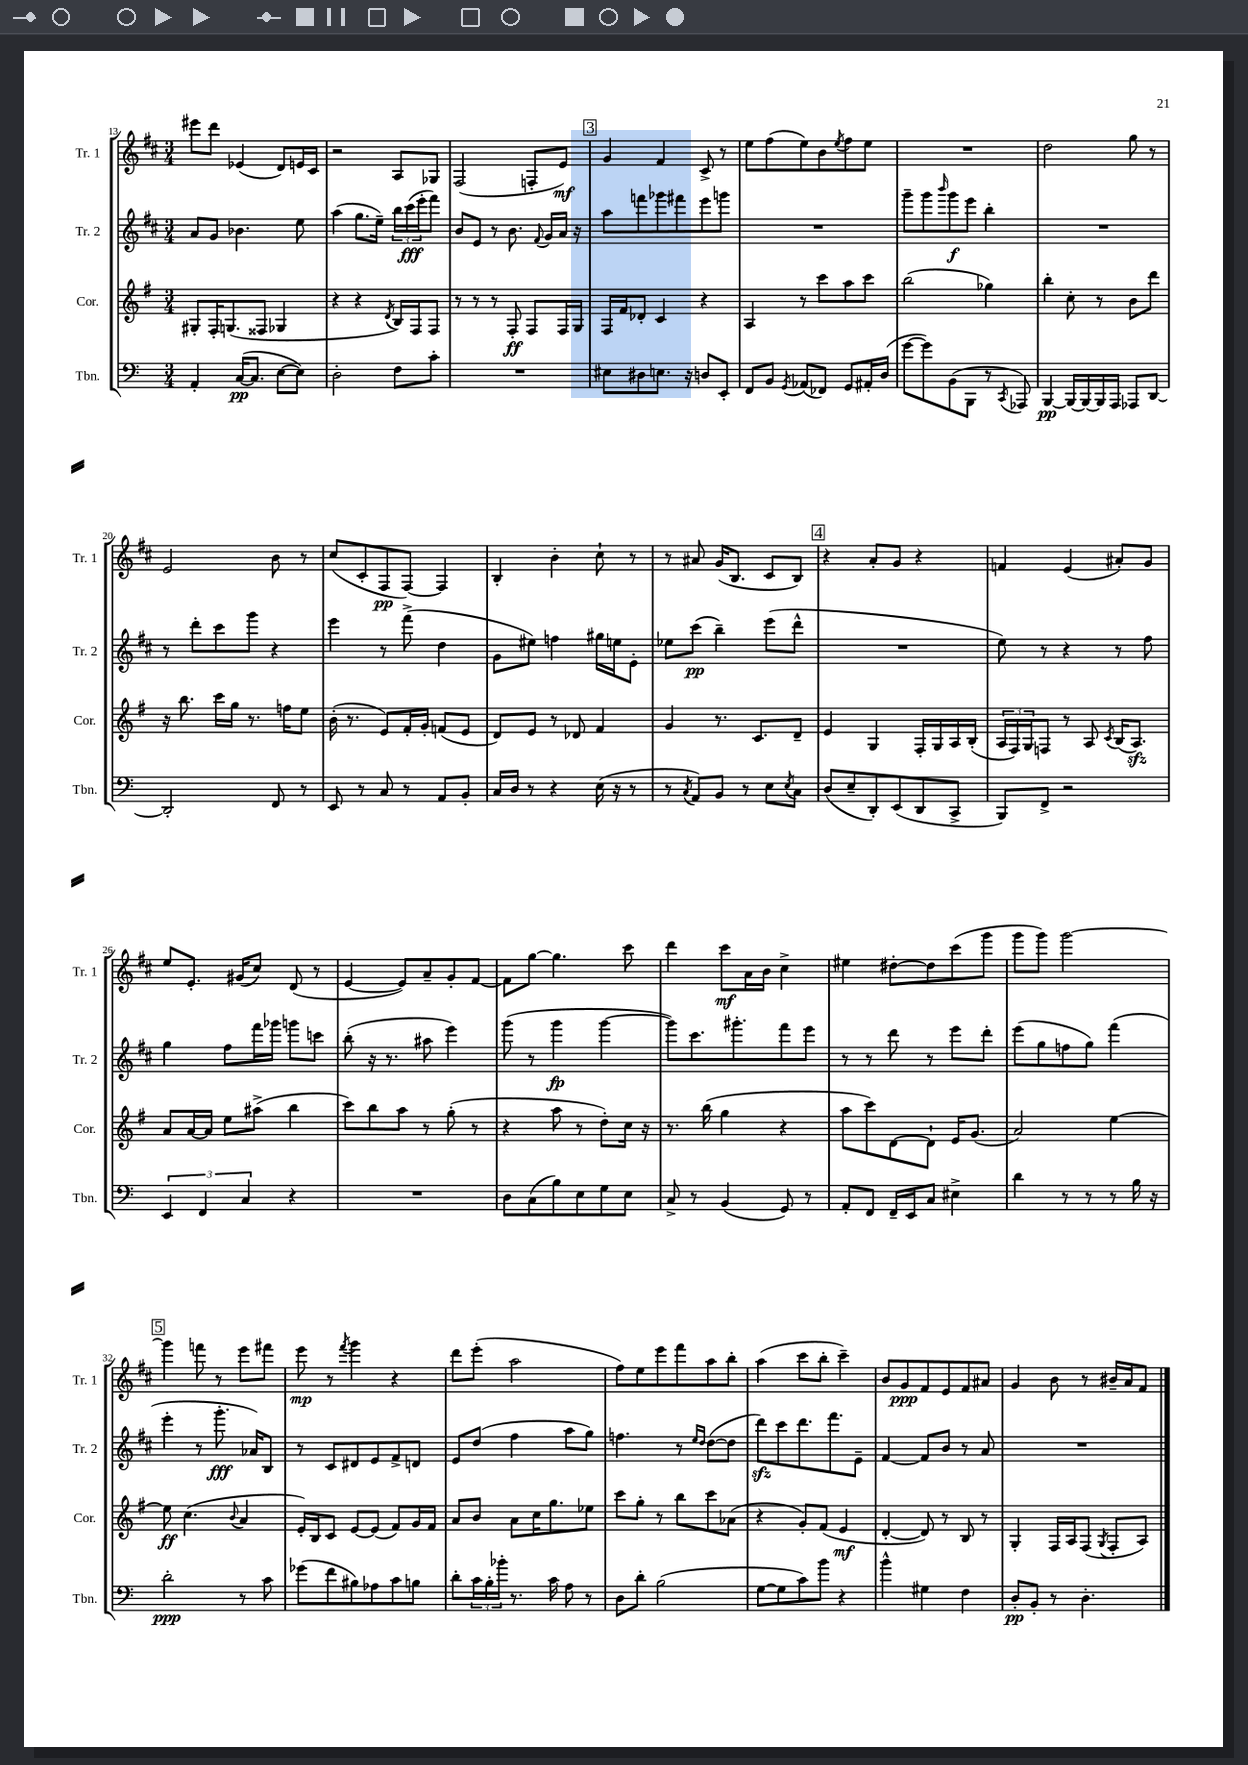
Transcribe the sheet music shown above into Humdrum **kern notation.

**kern	**kern	**kern	**kern
*staff4	*staff3	*staff2	*staff1
*clefF4	*clefG2	*clefG2	*clefG2
*k[]	*k[f#]	*k[f#c#]	*k[f#c#]
*M3/4	*M3/4	*M3/4	*M3/4
4AA'	8G#'	8a	8eee#
.	16F#'	8g	8ddd
.	(8.G	.	.
([16C	.	4.b-	(4e-
8.C]	.	.	.
.	8F##	.	.
[8E	4G-	.	8d)
8E])	.	8ee	16e
.	.	.	16c#
=	=	=	=
2D'	4r	(4aa	2r
.	4r	8.gg	.
.	.	16ee~)	.
.	8qd	.	.
8F	16B)	24bb	8A
.	.	(24ccc#	.
.	16F#	.	.
.	.	24eee'	.
8c'	8F#	8fff#)	8G-
=	=	=	=
2.r	8r	8b	(2F#
.	8r	8e	.
.	8r	8r	.
.	8F#'	8.b	.
.	8F#	.	8F'
.	.	8qqf#	.
.	.	16g	.
.	16F#	16a	8e)
.	16G	16r	.
=	=	=	=
8E#	16F#	8aa	4g
.	16f#	.	.
8D#	8d-'	8fff	.
8.E	4c	8ggg-	4f#
.	.	8fff#	.
16r	.	.	.
8D	4r	8eee	8c#^
8EE'	.	8ggg	8r
=	=	=	=
8FF	4A	2.r	8ee
8BB	.	.	(8ff#
8qGG	.	.	.
(8AA-	8r	.	8ee)
8FF-)	8ccc	.	8b
.	.	.	8qee
8GG	8aa	.	8ff#
16AA#'	8ccc	.	8ee
(16D	.	.	.
=	=	=	=
[8g	(2bb	8ggg~	2.r
8g])	.	8ggg	.
.	.	16qqbbb	.
(8BB	.	8ggg	.
8BBB	.	8eee	.
8r	4gg-)	4bb'	.
8qCC	.	.	.
8AAA-)	.	.	.
=	=	=	=
[4BBB	4bb'	2.r	2dd
16BBB_	8cc'	.	.
16BBB_	.	.	.
16BBB]	8r	.	.
16AAA	.	.	.
8AAA-	8b	.	8gg
[8DD	8ddd	.	8r
=	=	=	=
2DD']	16r	8r	2e
.	8.bb	.	.
.	.	8ddd'	.
.	16ccc	8ccc#	.
.	16gg	.	.
.	8.r	8ggg	.
8FF	.	4r	8b
.	16ff	.	.
8r	8ee	.	8r
=	=	=	=
8EE	(16b'	4eee	(8cc#
.	8.r	.	.
8r	.	.	8c#'
8C	8e)	8r	8F#
8r	16f#'	(8fff#^	[8F#)
.	16g'	.	.
8AA	(8f	4dd	4F#]
8BB'	8e	.	.
=	=	=	=
16C	8d)	8g	4B'
16D	.	.	.
8r	8e	8ee#)	.
4r	8r	4ff	4b'
.	8d-	.	.
(16E	4f#	16gg#	8cc#`
16r	.	16ee	.
8r	.	8e'	8r
=	=	=	=
8r	4g	8ee-	8r
8qC	.	.	.
8AA)	.	(8ccc#	8a#
8BB	8.r	4bb~)	(16g
.	.	.	8.B
8r	.	.	.
.	8.c	.	.
8E	.	(8eee	8c#
8qE	.	.	.
8C	8d~	8ddd^^	8B)
=	=	=	=
(8D	4e	2.r	4r
8E~	.	.	.
8DD')	4G	.	8a'
(8EE	.	.	8g
8DD	16F#'	.	4r
.	16G	.	.
8CC^	16A	.	.
.	(16B'	.	.
=	=	=	=
8BBB)	24A	8ee)	4f
.	24F#)	.	.
.	24G	.	.
8FF^	8F	8r	.
2r	8r	4r	(4e
.	8A	.	.
.	8qc	.	.
.	(16B	8r	8a#')
.	8.A)	.	.
.	.	8ff#	8g
=	=	=	=
6EE	8a	4gg	8ee
.	[16a	.	8.e'
6FF	.	.	.
.	16a]	.	.
.	8ee	8ff#	.
.	.	.	(16g#
6C	.	.	.
.	(8aa#^	16fff#	8cc#)
.	.	16ggg-	.
4r	4bb	8ggg	(8d
.	.	8ccc	8r
=	=	=	=
2.r	8ccc)	(8bb'	[4e
.	8bb	16r	.
.	.	8.r	.
.	8aa	.	8e])
.	8r	8aa#	8a~
.	(8gg'	4eee)	8g'
.	8r	.	[8f#
=	=	=	=
8D	4r	(8ggg	8f#]
(8C	.	8r	[8gg
8B)	8aa	4ggg	4.gg]
8E	8r	.	.
8G	8dd')	[4ggg	.
8E	16cc	.	8ccc#
.	16r	.	.
=	=	=	=
8C^	8.r	8ggg])	4ddd
8r	.	8.ccc#	.
.	(16bb	.	.
(4BB	4gg	.	8ccc#
.	.	8.ggg#'	.
.	.	.	16a
.	.	.	16b
8GG)	4r	8fff#	4cc#^
8r	.	8eee	.
=	=	=	=
8AA'	8aa	8r	4ee#
8FF	8ccc)	8r	.
16FF~	[8d	8ddd	[8dd#'
16EE	.	.	.
8C	8d`]	8r	8dd#]
4E#^	16e	8eee	(8ccc#
.	(8.g	.	.
.	.	8ddd'	8ggg
=	=	=	=
4d	2a)	(8eee	8ggg
.	.	8gg	8ggg)
8r	.	8ff	[2ggg
8r	.	8gg)	.
8r	[4ee	(4fff#	.
16B	.	.	.
16r	.	.	.
=	=	=	=
2d'	8ee]	4eee'	4ggg]
.	(4.cc	.	.
.	.	8r	8fff
.	.	8.ggg'	8r
.	8qqb	.	.
8r	4a	.	8eee
.	.	16a-)	.
8c	.	8B	8fff#
=	=	=	=
(8g-	16e')	8r	8eee
.	16B	.	.
8f	8c	8c#	8r
.	.	.	8qfff#
8B#)	[8e	8d#	4ggg
8A-	(8e]	8e	.
8c	8f#)	8f#^	4r
8B	16g	8d	.
.	16f#	.	.
=	=	=	=
8d'	8a	8e	8ddd
24c	8b	(8dd	(8eee'
24B'	.	.	.
24b-'	.	.	.
8.r	8a	4ff#	2aa
.	16cc	.	.
16c	8.gg	.	.
8A	.	8aa	.
8r	8ee-	8gg)	.
=	=	=	=
8D	8ccc	4.ff	8ff#)
8d'	8gg'	.	8ee
(2B	8r	.	8eee
.	8bb	8r	8fff#
.	.	16qqee	.
.	.	16qqdd	.
.	8ccc	([8dd	8aa
.	(8a-	8dd]	8bb'
=	=	=	=
[8G	4r	8ddd)	(4aa
8G]	.	8ccc#	.
8c)	8g')	8.ddd	8ccc#
8b	(8f#	.	8bb'
.	.	8.fff#	.
4r	4e	.	4ccc#~)
.	.	8e~	.
=	=	=	=
4b^^	[4d'	[4f#	8b
.	.	.	8g
4G#	8d])	8f#]	8f#
.	8r	8b	8e
4F	8B	8r	8f#
.	8r	8a	8a#
=	=	=	=
8D'	4G'	2.r	4g
8BB'	.	.	.
8r	16F#	.	8b
.	16A	.	.
4.D'	(8F#	.	8r
.	8qG	.	.
.	8F#'	.	16b#~
.	.	.	16a
.	8A)	.	8f#
==	==	==	==
*-	*-	*-	*-
